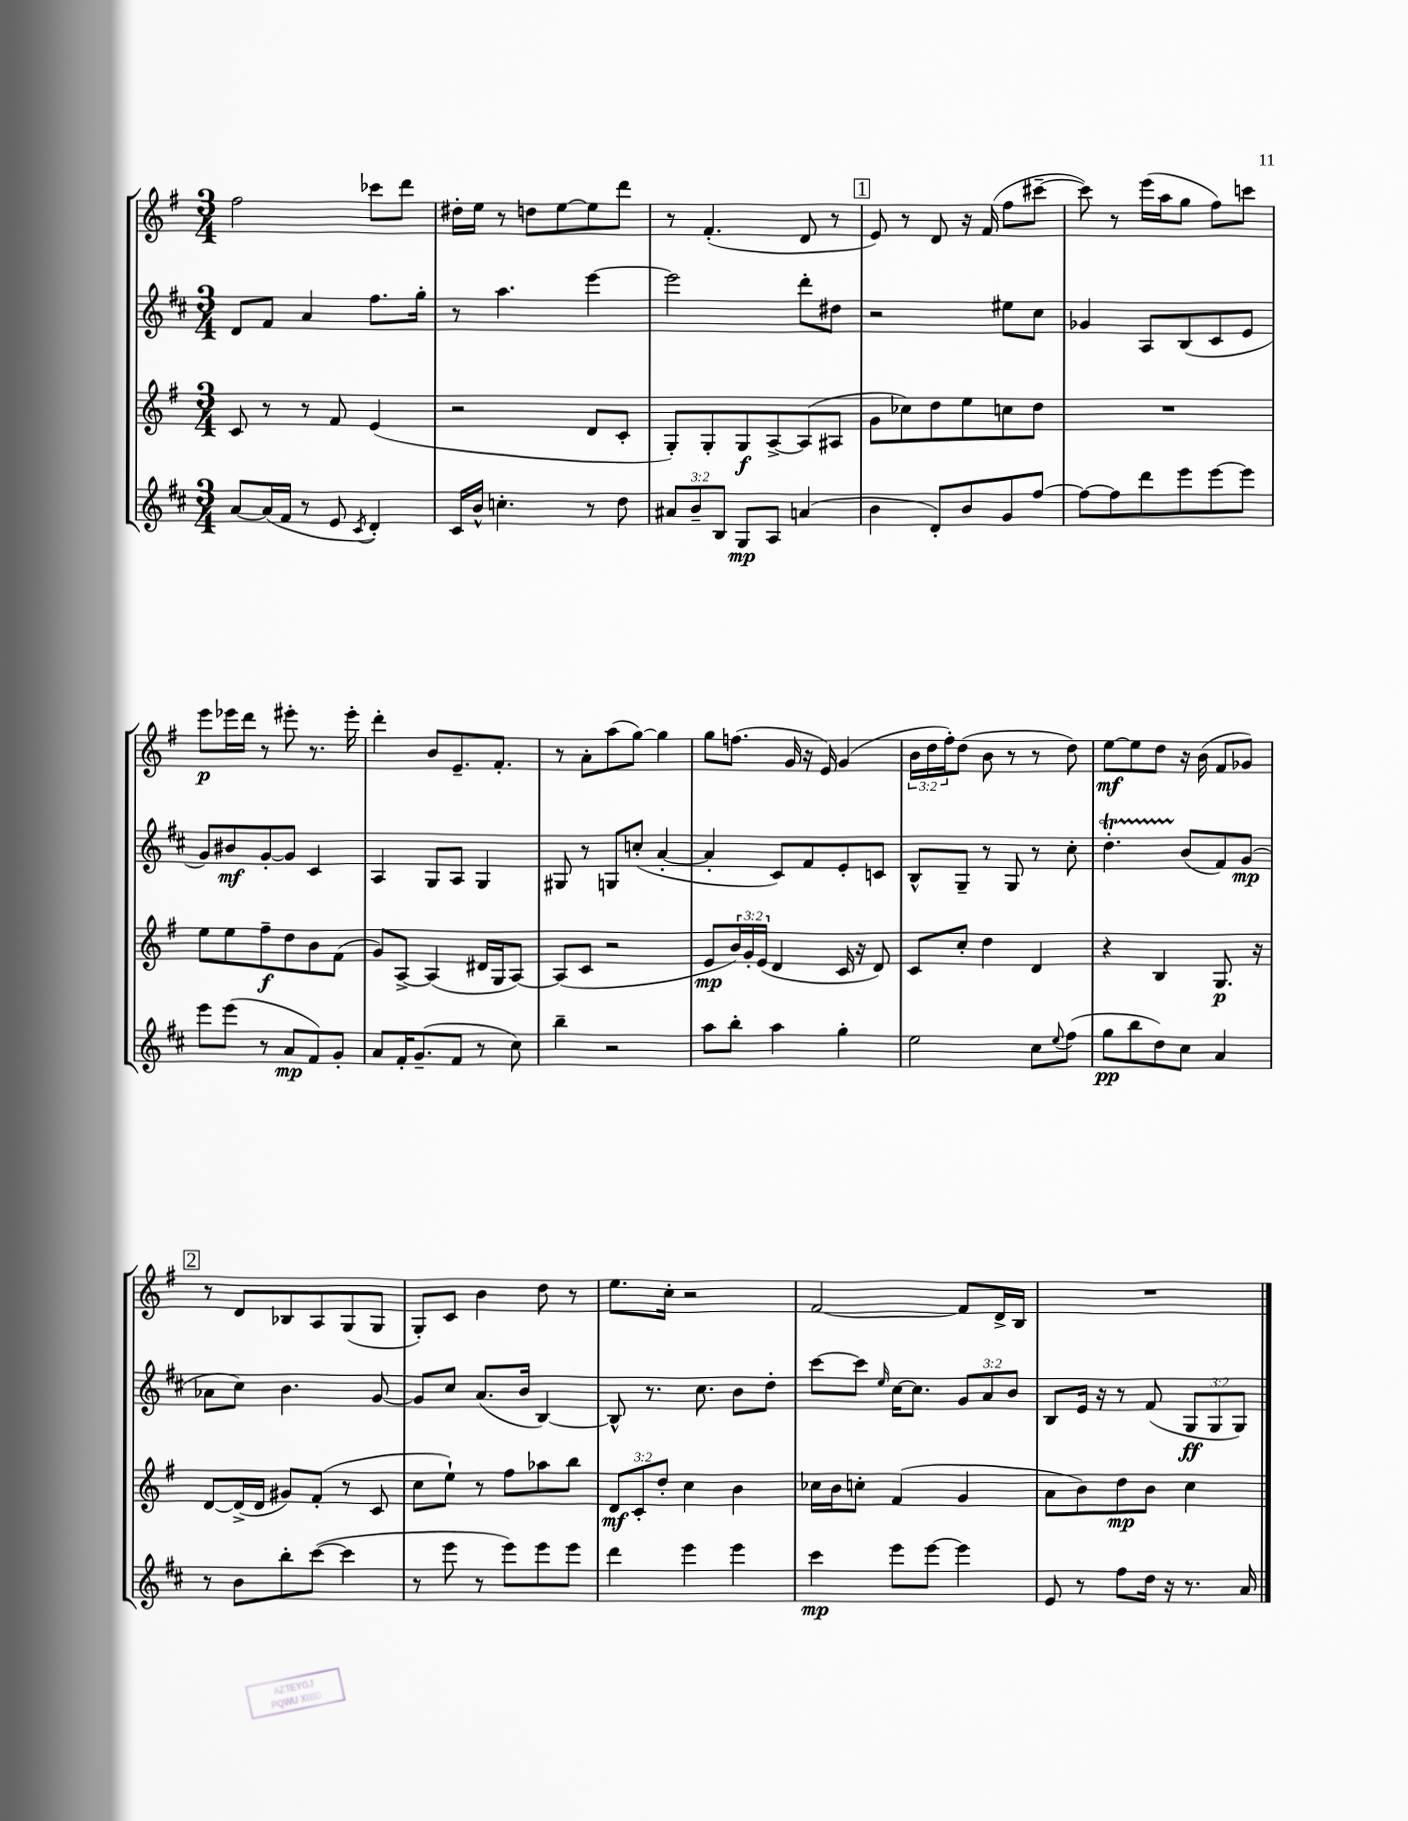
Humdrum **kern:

**kern	**dynam	**kern	**dynam	**kern	**dynam	**kern	**dynam
*part4	*part4	*part3	*part3	*part2	*part2	*part1	*part1
*staff4	*staff4	*staff3	*staff3	*staff2	*staff2	*staff1	*staff1
*clefG2	*	*clefG2	*	*clefG2	*	*clefG2	*
*k[f#c#]	*	*k[f#]	*	*k[f#c#]	*	*k[f#]	*
*M3/4	*	*M3/4	*	*M3/4	*	*M3/4	*
=2	=2	=2	=2	=2	=2	=2	=2
[8a/L	.	8c/	.	8d/L	.	2ff#\	.
(16a/L]	.	8r	.	8f#/J	.	.	.
16f#/JJ	.	.	.	.	.	.	.
8r	.	8r	.	4a/	.	.	.
8e/	.	8f#/	.	.	.	.	.
8qc#/	.	.	.	.	.	.	.
4d'/)	.	(4e/	.	8.ff#\L	.	8ccc-X\L	.
.	.	.	.	.	.	8ddd\J	.
.	.	.	.	16gg'\Jk	.	.	.
=3	=3	=3	=3	=3	=3	=3	=3
16c#/LL	.	2r	.	8r	.	16dd#X'\LL	.
16b^^/JJ	.	.	.	.	.	16ee\JJ	.
4.ccn'\	.	.	.	4.aa\	.	8r	.
.	.	.	.	.	.	8ddn\L	.
.	.	.	.	.	.	[8ee\	.
8r	.	8d/L	.	[4eee\	.	8ee\]	.
8dd\	.	8c'/J	.	.	.	8ddd\J	.
=4	=4	=4	=4	=4	=4	=4	=4
12a#X/L	.	8G'/L)	.	2eee\]	.	8r	.
12b~/	.	.	.	.	.	.	.
.	.	8G'/	.	.	.	(4.f#'/	.
12B/J	.	.	.	.	.	.	.
8G/L	mp	8G/	f	.	.	.	.
8A/J	.	[8A^/	.	.	.	.	.
(4an/	.	(8A/]	.	8ddd'\L	.	8d/	.
.	.	8A#X/J	.	8dd#X\J	.	8r	.
!!LO:REH:place=s1:t=1
=5	=5	=5	=5	=5	=5	=5	=5
4b\	.	8g\L	.	2r	.	8e/)	.
.	.	8cc-X\)	.	.	.	8r	.
8d'/L)	.	8dd\	.	.	.	8d/	.
8b/	.	8ee\	.	.	.	16r	.
.	.	.	.	.	.	(16f#/	.
8g/	.	8ccn\	.	8ee#X\L	.	8ff#\L	.
[8ff#/J	.	8dd\J	.	8cc#\J	.	[8ccc#X~\J	.
=6	=6	=6	=6	=6	=6	=6	=6
8ff#\L_	.	2.r	.	4g-X/	.	8ccc#\])	.
8ff#\]	.	.	.	.	.	8r	.
8ddd\	.	.	.	8A/L	.	(16eee\LL	.
.	.	.	.	.	.	16aa\J	.
8eee\	.	.	.	(8B/	.	8gg\J	.
[8eee\	.	.	.	8c#/	.	8ff#\L)	.
8eee\J]	.	.	.	8e/J	.	8cccn\J	.
!!LO:LB:g=z
=7	=7	=7	=7	=7	=7	=7	=7
8eee\L	.	8ee\L	.	8g/L)	.	8eee\L	p
(8eee\J	.	8ee\	.	8b#X/	mf	16eee-X\L	.
.	.	.	.	.	.	16ddd\JJ	.
8r	.	8ff#~\	f	[8g'/	.	8r	.
8a/L	mp	8dd\	.	8g/J]	.	8eee#X'\	.
8f#/)	.	8b\	.	4c#/	.	8.r	.
8g'/J	.	(8f#\J	.	.	.	.	.
.	.	.	.	.	.	16eee#'\	.
=8	=8	=8	=8	=8	=8	=8	=8
8a/L	.	8g/L)	.	4A/	.	4ddd'\	.
16f#'/K	.	[8A^/J	.	.	.	.	.
(8.g~/	.	.	.	.	.	.	.
.	.	(4A/]	.	8G/L	.	8b/L	.
8f#/J	.	.	.	8A/J	.	8.e~/	.
8r	.	16d#X/LL	.	4G/	.	.	.
.	.	16G/J	.	.	.	8.f#'/J	.
8cc#\)	.	[8A/J)	.	.	.	.	.
=9	=9	=9	=9	=9	=9	=9	=9
4bb~\	.	(8A/L]	.	8G#X/	.	8r	.
.	.	8c/J	.	8r	.	8a'\L	.
2r	.	2r	.	8Gn/L	.	(8aa\	.
.	.	.	.	(8ccn'/J	.	[8gg\J)	.
.	.	.	.	[4a'/	.	4gg\]	.
=10	=10	=10	=10	=10	=10	=10	=10
8aa\L	.	8e/L	mp	4a'/]	.	8gg\L	.
8bb'\J	.	24b/L)	.	.	.	(8.ffn\J	.
.	.	24g'/	.	.	.	.	.
.	.	(24e/JJ	.	.	.	.	.
4aa\	.	4d/	.	8c#/L)	.	.	.
.	.	.	.	.	.	16g/	.
.	.	.	.	8f#/	.	16r	.
.	.	.	.	.	.	16e/)	.
4gg'\	.	16c/	.	8e'/	.	(4g/	.
.	.	16r	.	.	.	.	.
.	.	8d/)	.	8cn/J	.	.	.
=11	=11	=11	=11	=11	=11	=11	=11
2ee\	.	8c/L	.	8B^^/L	.	24b\LL	.
.	.	.	.	.	.	24dd\	.
.	.	.	.	.	.	24ff#'\J)	.
.	.	8cc'/J	.	8G~/J	.	(8dd\J	.
.	.	4dd\	.	8r	.	8b\	.
.	.	.	.	8G/	.	8r	.
8cc#\L	.	4d/	.	8r	.	8r	.
8qqee/	.	.	.	.	.	.	.
(8ff#\J	.	.	.	8cc#'\	.	8dd\)	.
=12	=12	=12	=12	=12	=12	=12	=12
8gg\L	pp	4r	.	4.ddT'\	.	[8ee\L	mf
8bb\	.	.	.	.	.	8ee\]	.
8dd\)	.	4B/	.	.	.	8dd\J	.
8cc#\J	.	.	.	(8b/L	.	16r	.
.	.	.	.	.	.	(16b\	.
4a/	.	8.G/	p	8f#/)	.	8f#/L	.
.	.	.	.	(8g/J	mp	8g-X/J)	.
.	.	16r	.	.	.	.	.
!!LO:LB:g=z
!!LO:REH:place=s1:t=2
=13	=13	=13	=13	=13	=13	=13	=13
8r	.	[8d/L	.	8a-X\L	.	8r	.
8b\L	.	(16d^/L]	.	8cc#\J)	.	8d/L	.
.	.	16d/JJ	.	.	.	.	.
8bb'\	.	8g#X/L)	.	4.b\	.	8B-X/	.
([8ccc#\J	.	(8f#'/J	.	.	.	8A/	.
4ccc#\]	.	8r	.	.	.	(8G/	.
.	.	8c/	.	[8g/	.	8G/J	.
=14	=14	=14	=14	=14	=14	=14	=14
8r	.	8cc\L	.	8g/L]	.	8G'/L)	.
8eee\	.	8ee`\J)	.	8cc#/J	.	8c/J	.
8r	.	8r	.	(8.a/L	.	4b\	.
8eee\L)	.	8ff#\L	.	.	.	.	.
.	.	.	.	16b/Jk	.	.	.
8eee\	.	8aa-X\	.	[4B/)	.	8dd\	.
8eee\J	.	8bb\J	.	.	.	8r	.
=15	=15	=15	=15	=15	=15	=15	=15
4ddd\	.	12d/L	mf	8B^^/]	.	8.ee\L	.
.	.	12c'/	.	.	.	.	.
.	.	.	.	8.r	.	.	.
.	.	12dd'/J	.	.	.	.	.
.	.	.	.	.	.	16cc'\Jk	.
4eee\	.	4cc\	.	.	.	2r	.
.	.	.	.	8.cc#\	.	.	.
4eee\	.	4b\	.	8b\L	.	.	.
.	.	.	.	8dd'\J	.	.	.
=16	=16	=16	=16	=16	=16	=16	=16
4ccc#\	mp	16cc-X\LL	.	[8ccc#\L	.	[2f#/	.
.	.	16b\J	.	.	.	.	.
.	.	8ccn'\J	.	8ccc#\J]	.	.	.
.	.	.	.	16qqee/	.	.	.
8eee\L	.	(4f#/	.	[16cc#\KL	.	.	.
.	.	.	.	8.cc#\J]	.	.	.
[8eee\J	.	.	.	.	.	.	.
4eee\]	.	4g/	.	12g/L	.	8f#/L]	.
.	.	.	.	12a/	.	.	.
.	.	.	.	.	.	16d^/L	.
.	.	.	.	12b/J	.	.	.
.	.	.	.	.	.	16B/JJ	.
=17	=17	=17	=17	=17	=17	=17	=17
8e/	.	8a\L	.	8B/L	.	2.r	.
8r	.	8b\)	.	16e/Jk	.	.	.
.	.	.	.	16r	.	.	.
8ff#\L	.	8dd\	mp	8r	.	.	.
16dd\Jk	.	8b\J	.	(8f#/	.	.	.
16r	.	.	.	.	.	.	.
8.r	.	4cc\	.	12G/L	ff	.	.
.	.	.	.	12G/	.	.	.
.	.	.	.	12G/J)	.	.	.
16a/	.	.	.	.	.	.	.
==	==	==	==	==	==	==	==
*-	*-	*-	*-	*-	*-	*-	*-
